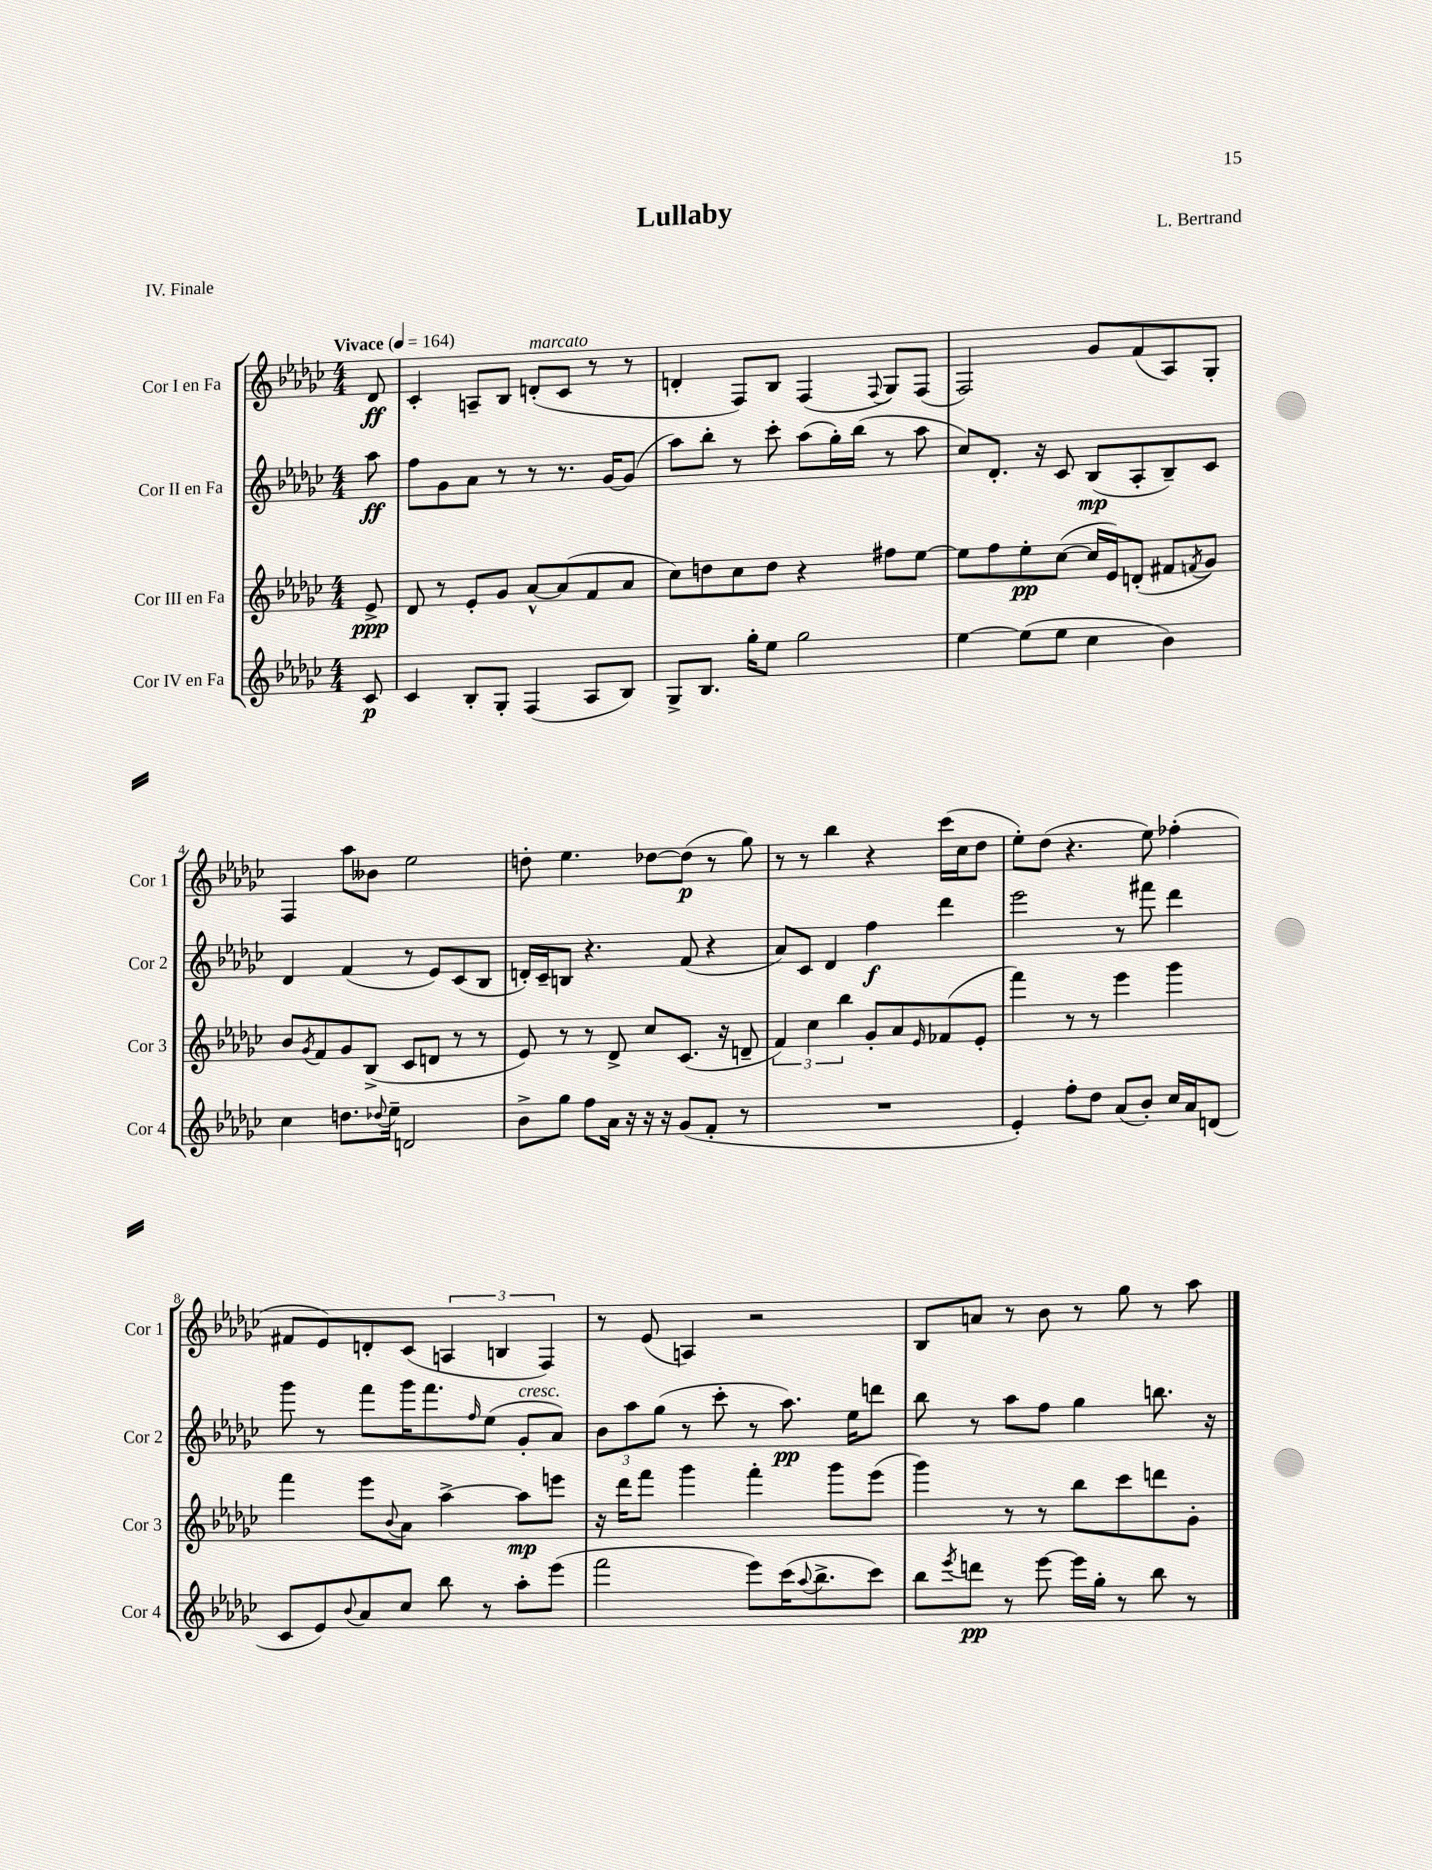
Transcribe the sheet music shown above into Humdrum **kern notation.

**kern	**kern	**kern	**kern
*staff4	*staff3	*staff2	*staff1
*clefG2	*clefG2	*clefG2	*clefG2
*k[b-e-a-d-g-c-]	*k[b-e-a-d-g-c-]	*k[b-e-a-d-g-c-]	*k[b-e-a-d-g-c-]
*M4/4	*M4/4	*M4/4	*M4/4
*MM164	*MM164	*MM164	*MM164
8c-	8e-^	8aa-	8d-
=	=	=	=
4c-	8d-	8ff	4c-'
.	8r	8g-	.
8B-'	8e-'	8a-	8A~
8G-'	8g-	8r	8B-
(4F	[8a-^^	8r	(8d'
.	(8a-]	8.r	8c-
8A-	8f	.	8r
.	.	[16g-	.
8B-)	8a-	(8g-]	8r
=	=	=	=
8G-^	8cc-)	8aa-)	4d'
8.B-	8dd	8bb-'	.
.	8cc-	8r	8F)
16gg-'	.	.	.
8ee-	8dd	8ccc-'	8B-
2gg-	4r	(8aa-	(4F
.	.	16gg-')	.
.	.	(16bb-	.
.	.	.	8qqF
.	8ff#	8r	8G-)
.	[8ee-	8aa-	(8F
=	=	=	=
[4ee-	8ee-]	8cc-)	2F)
.	8ff	8.d-'	.
(8ee-]	8ee-'	.	.
.	.	16r	.
8ee-	([8cc-	8c-	.
4cc-	16cc-]	(8B-	8g-
.	16e-)	.	.
.	(8d'	8A-'	(8f
4b-)	8f#	8B-~)	8A-)
.	8qf	.	.
.	8g-)	8c-	8G-'
=	=	=	=
4cc-	8b-	4d-	4F
.	8qg-	.	.
.	8f	.	.
8.dd	8g-	(4f	8aa-
.	(8B-^	.	8b--
8qqdd-	.	.	.
16ee-~	.	.	.
2d	8c-	8r	2ee-
.	8d	8e-)	.
.	8r	(8c-	.
.	8r	8B-	.
=	=	=	=
8b-^	8e-)	16d')	8dd'
.	.	16c-~	.
8gg-	8r	8B	4.ee-
8ff	8r	4.r	.
16a-	8d-^	.	.
16r	.	.	.
16r	8cc-	.	[8dd-
16r	.	.	.
(8g-	(8.c-	(8f	(8dd-]
8f'	.	4r	8r
.	16r	.	.
8r	8d~	.	8gg-)
=	=	=	=
1r	6f)	8a-)	8r
.	.	8c-	8r
.	6cc-	.	.
.	.	4d-	4bb-
.	6bb-	.	.
.	8g-'	4ff	4r
.	8a-	.	.
.	16qqe-	.	.
.	(8f-	4ddd-	(16ccc-
.	.	.	16cc-
.	8e-'	.	8dd-
=	=	=	=
4e-')	4fff)	2eee-	8ee-')
.	.	.	(8dd-
8ff'	8r	.	4.r
8dd-	8r	.	.
(8a-	4eee-	8r	.
8b-')	.	8fff#	8ee-)
16cc-	4ggg-	4ddd-	(4ff-'
16a-	.	.	.
(8d	.	.	.
=	=	=	=
8c-	4fff	8ggg-	8f#
8e-)	.	8r	8e-)
8qqb-	.	.	.
8a-	8eee-	8fff	8d'
.	8qqb-	.	.
8cc-	8a-	16ggg-	(8c-
.	.	8.fff	.
8bb-	[4aa-^	.	6A
.	.	16qqff	.
8r	.	(8ee-	.
.	.	.	6B
8aa-'	8aa-]	8g-'	.
.	.	.	6F)
(8eee-	8eee	8a-)	.
=	=	=	=
2fff	16r	12b-	8r
.	16ddd-	.	.
.	.	12aa-	.
.	8fff	.	(8e-
.	.	(12gg-	.
.	4ggg-	8r	4A)
.	.	8ccc-'	.
8eee-)	4fff'	8r	2r
(16ccc-	.	8.aa-)	.
8qqaa-	.	.	.
8.bb-^	.	.	.
.	8ggg-	.	.
.	.	16ee-	.
8ccc-)	(8eee-	8ddd	.
=	=	=	=
8bb-	4ggg-)	8bb-	8B-
8qeee-	.	.	.
8ddd	.	8r	8a
8r	8r	8aa-	8r
[8eee-	8r	8ff	8b-
16eee-]	8bb-	4gg-	8r
16gg-'	.	.	.
8r	8ccc-	.	8gg-
8bb-	8ddd	8.bb	8r
8r	8g-'	.	8aa-
.	.	16r	.
==	==	==	==
*-	*-	*-	*-
